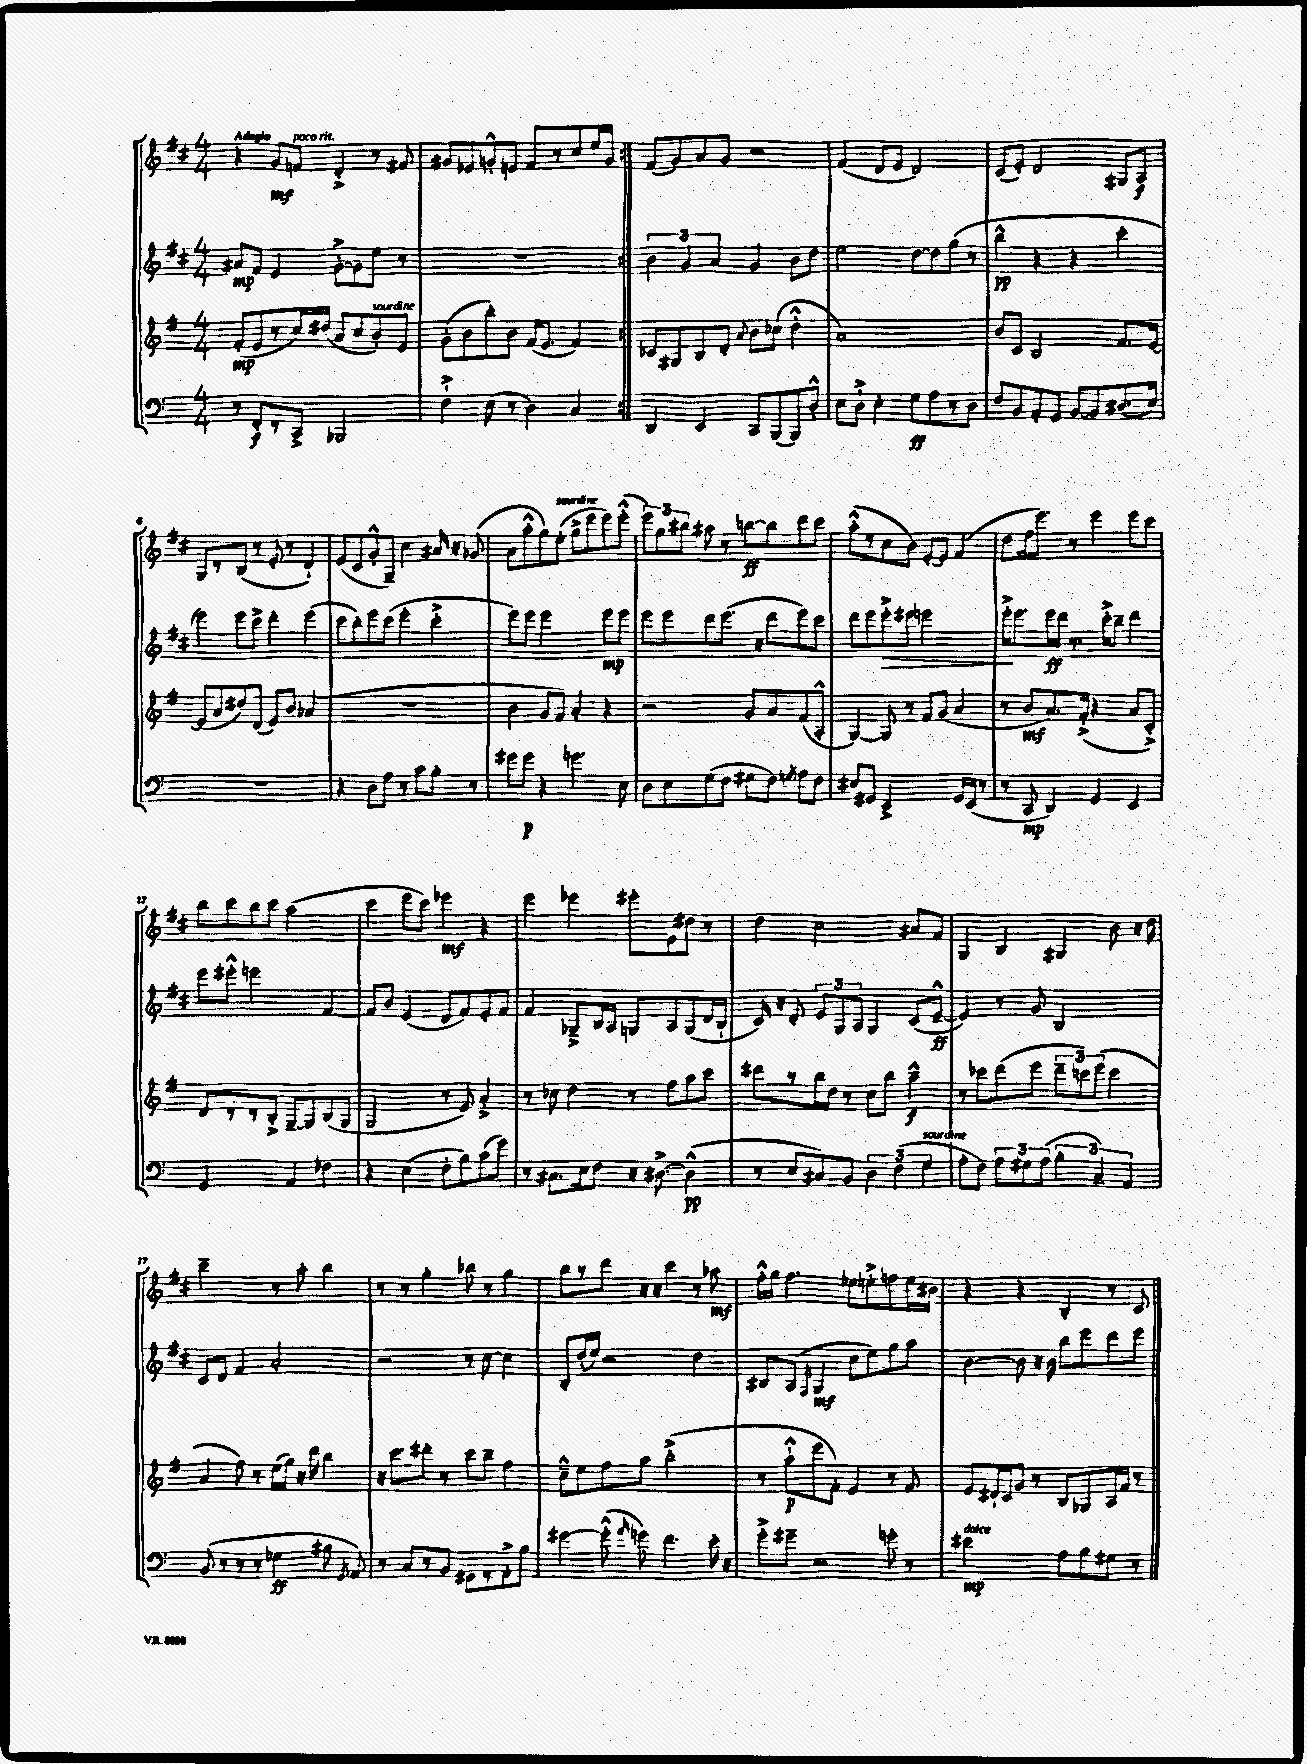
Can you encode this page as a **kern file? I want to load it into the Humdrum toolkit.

**kern	**kern	**kern	**kern
*staff4	*staff3	*staff2	*staff1
*clefF4	*clefG2	*clefG2	*clefG2
*k[]	*k[f#]	*k[f#c#]	*k[f#c#]
*M4/4	*M4/4	*M4/4	*M4/4
8r	(8f#'	8a#	4r
8FF'	8e	8f#	.
8r	8r	4e	8g
8CC^	16cc)	.	8f
.	(16dd#	.	.
2BBB-	8a	[8g'^	4d'^
.	8cc	8g]	.
.	8b')	8ee	8r
.	8e	8r	8f#
=	=	=	=
4F`^	(8g'	1r	8g#
.	8b	.	8e-
(8E	8bb')	.	8g'^^
8r	8b	.	8e
4D)	(16f#	.	8f#
.	8.e	.	.
.	.	.	8r
4C	4f#)	.	8cc#
.	.	.	16ee
.	.	.	16g
=:|!	=:|!	=:|!	=:|!
4DD	8c-	6b	(8f#
.	8G#	.	8g)
.	.	6g	.
4EE	8B	.	8a
.	.	6a	.
.	8d'	.	8g
.	8qqa	.	.
8CC	8b	4g	2r
(8BBB	(8cc-	.	.
8BBB)	4dd'^^	8b	.
8D'^^	.	8dd	.
=	=	=	=
8E	1a)	2ee	(4f#
8D`^	.	.	.
4E'	.	.	8d
.	.	.	8e
8G	.	[8dd	2d)
8A	.	8dd]	.
8r	.	(8gg	.
8D	.	8r	.
=	=	=	=
8F	8b	4bb^^	(8c#
8BB	8c	.	8e')
8AA'	2B	4r	2d
8GG	.	.	.
[8BB	.	4r	.
8BB]	.	.	.
(8.D#	8.f#	4ccc#'	8G#
.	.	.	8A
16E)	[16e	.	.
=	=	=	=
1r	(8e]	4eee)	8G
.	8a	.	8r
.	8dd#)	8eee	(8B
.	(8d	8ccc#^	8r
.	8e)	4ddd'	8e'
.	8b	.	8r
.	(4a-	(4eee	4d`)
=	=	=	=
4r	1r	8ccc#	(8e
.	.	8bb')	8c#
8D	.	8eee	8g'^^
8A	.	(8ccc#	8G~)
8r	.	4eee'	4cc#
8c	.	.	.
8B'	.	4ccc#'^	16a#
.	.	.	16r
8r	.	.	(8g-
=	=	=	=
8g#	4b	8eee)	8a
8g#	.	8eee	8aa'^^
4r	8g	2eee	8gg)
.	8f#)	.	(8ee'
4.g	4a'	.	8gg^
.	.	.	8eee
.	4r	8eee	8eee)
8E	.	8eee	(8eee'^^
=	=	=	=
8D	2r	8eee	12eee)
.	.	.	12gg
8E	.	8eee	.
.	.	.	12bb#
(8G	.	8ddd	8aa#
8F	.	(8.eee	8r
8G#	8g	.	[8bb
.	.	16r	.
8F)	8a	8ddd	8bb]
8qG	.	.	.
8A	(8f#	8eee)	8ddd
8F	8A'^^	8ccc#	8ccc#
=	=	=	=
8E#	[4G)	8ddd	(8aa'^^
8GG#	.	8eee	8r
2EE^	8G]	8eee'^	8cc#
.	8r	8eee#	8b)
.	8f#	2eee	[8e'
.	(8g	.	8e]
16GG#	4a	.	(4f#
(16EE	.	.	.
8r	.	.	.
=	=	=	=
8r	8r	16eee'^	8dd
.	.	8.eee	.
8CC	8b	.	16ff#
.	.	.	8.eee)
4DD)	8.a)	16eee	.
.	.	16ddd	.
.	.	8.r	8r
.	(16f#'^	.	.
4GG	4r	.	4eee
.	.	16ccc#'^	.
.	.	8bb~	.
4EE	8a	4ddd	8eee
.	8c'^)	.	8ccc#
=	=	=	=
2GG	8d	8eee	8bb
.	8r	8eee#'^^	8ccc#
.	8r	2eee	8bb
.	8B'^	.	8ccc#
4AA	[8G~	.	(2aa
.	8G]	.	.
4F-	(8B	[4f#	.
.	8G	.	.
=	=	=	=
4r	2G	8f#]	4ccc#
.	.	8b	.
(4E	.	(4e	8eee
.	.	.	8ccc#)
8F'	8r	8d	4eee-
8B)	8e)	8f#)	.
(8c	4a'^	8e'	4r
8g)	.	8f#	.
=	=	=	=
8r	8r	4f#	4eee
8.C#	8cc-	.	.
.	4dd	8G-~^	4eee-
16E	.	.	.
8F	.	16B	.
.	.	16A	.
16r	8r	8G	8eee#'
[8.D#^	.	.	.
.	8ff#	8A	8e
(4D#^^]	8aa	(8G	8dd#
.	8ccc	16d	8r
.	.	16B`	.
=	=	=	=
8r	8ddd#	16c#)	4dd
.	.	16r	.
8E	8r	8d'	.
8C#)	16bb	12e	2cc#
.	16dd	.	.
.	.	12G	.
8BB	8r	.	.
.	.	12A	.
6D	8cc	4G	.
.	8bb	.	.
(6F	.	.	.
.	4aa~^^	(8c#	8a#
6G	.	.	.
.	.	[8e~^^	8f#
=	=	=	=
8A'	8r	4e])	4G
8F)	8ccc-	.	.
12A	(8ddd	8r	4B
12G#	.	.	.
.	8eee	8g	.
(12A	.	.	.
6B'	12ddd~	2B	4G#
.	12ccc)	.	.
6C~)	(12eee	.	.
.	4ccc	.	8b
6AA	.	.	.
.	.	.	16r
.	.	.	16dd
=	=	=	=
(8BB	4a	8c#	2ccc#~
8r	.	8d	.
8r	8ff#)	4f#	.
8r	8r	.	.
4G-	(16ee	2a'	8r
.	16gg)	.	.
.	16r	.	8aa'
.	16ddd	.	.
8B#	4bb	.	4bb
8qGG	.	.	.
8AA)	.	.	.
=	=	=	=
8r	16r	2r	8r
.	8.ccc	.	.
8C	.	.	8r
8r	8ddd#'	.	4gg'
8BB	8r	.	.
8GG#	8ccc	8r	8bb-
8r	8bb~	[8cc#	8r
8AA'^	4ff#	4cc#]	4gg
8B	.	.	.
=	=	=	=
[4g#	8cc~^^	8B'	8bb
.	8ee	(16dd'	8r
.	.	16ee)	.
(8g#'^^]	8ff#	2r	8ddd
16qqa	.	.	.
8g)	8aa	.	16r
.	.	.	16r
4.f	(2bb'^	.	4ccc#
.	.	4dd	8r
16e'	.	.	8aa-
16r	.	.	.
=	=	=	=
8g'^	8r	8B#	16ff#'^^
.	.	.	16gg
8g#~	8aa`^^	(8A	4.ff#
.	.	8qF#	.
2r	8eee	4G	.
.	8f#')	.	.
.	4e	8cc#	8ee-
.	.	8ee)	8ee'^
8g'	8r	8gg	8ff
8r	8f#	8aa	16ee
.	.	.	16b#
=	=	=	=
2e#	8e	[4b	4r
.	16d#`	.	.
.	16c	.	.
.	8g	8b]	4r
.	8r	16r	.
.	.	16b	.
8A	8B	8bb	4B'
8B	8G-	8eee	.
8G#	16A	8ddd	8r
.	16f#	.	.
8r	8r	8eee	8c#
==	==	==	==
*-	*-	*-	*-
